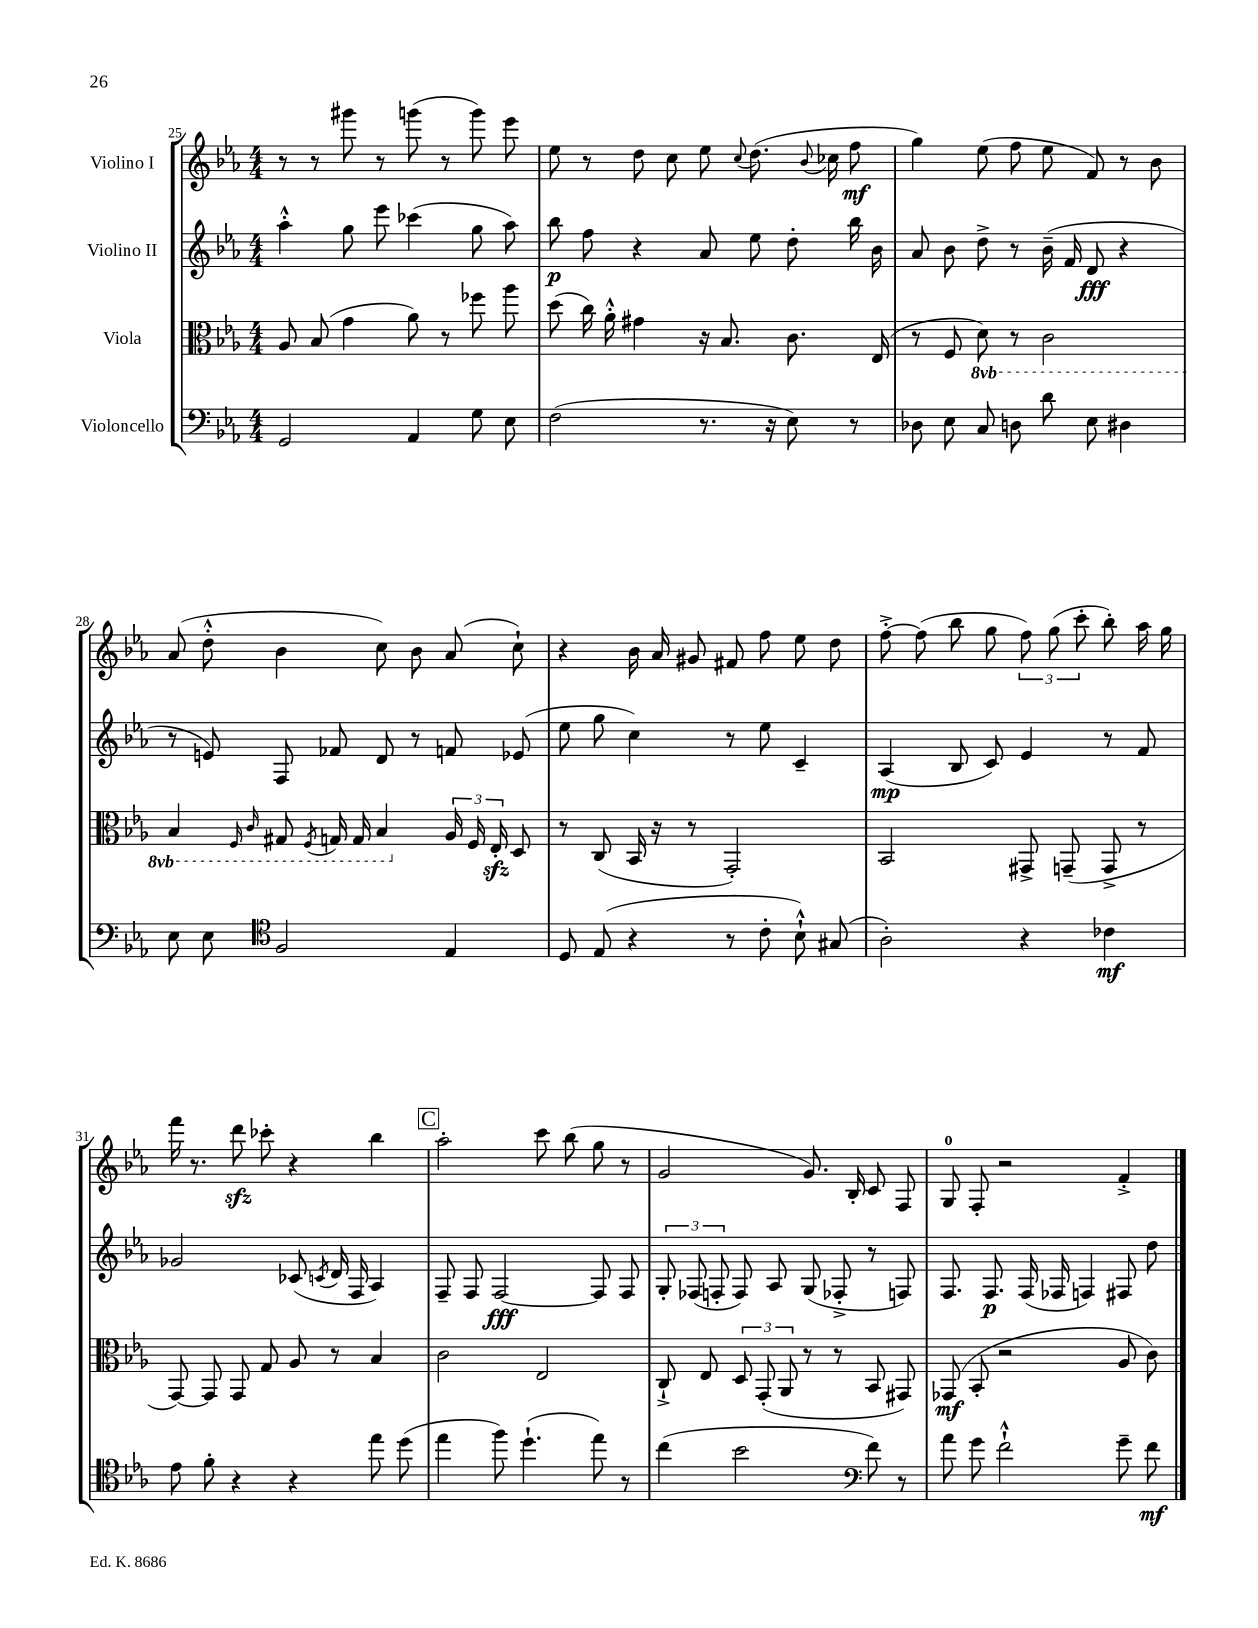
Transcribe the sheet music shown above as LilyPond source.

<<
\new StaffGroup <<
\new Staff = "s0" \with { instrumentName = "Violino I" } {
    \clef treble \key ees \major \numericTimeSignature \time 4/4
    \autoBeamOff r8 r8 gis'''8 r8 g'''8( r8 g'''8) ees'''8 |
    ees''8 r8 d''8 c''8 ees''8 \appoggiatura { c''8 } d''8.( \appoggiatura { bes'8 } ces''16 f''8\mf |
    g''4) ees''8( f''8 ees''8 f'8) r8 bes'8 |
    aes'8( d''8-.-^ bes'4 c''8) bes'8 aes'8( c''8-!) |
    r4 bes'16 aes'16 gis'8 fis'8 f''8 ees''8 d''8 |
    f''8~-.-> f''8( bes''8 g''8 \tuplet 3/2 { f''8) g''8( c'''8-. } bes''8-.) aes''16 g''16 |
    f'''16 r8. d'''8\sfz ces'''8-. r4 bes''4 |
    \mark \markup { \box "C" } aes''2-. c'''8 bes''8( g''8 r8 |
    g'2 g'8.) bes16-. c'8 f8 |
    g8-0 f8-. r2 f'4-.-> \bar "|." |
}
\new Staff = "s1" \with { instrumentName = "Violino II" } {
    \clef treble \key ees \major \numericTimeSignature \time 4/4
    \autoBeamOff aes''4-.-^ g''8 ees'''8 ces'''4( g''8 aes''8) |
    bes''8\p f''8 r4 aes'8 ees''8 d''8-. bes''16 bes'16 |
    aes'8 bes'8 d''8-> r8 bes'16--( f'16 d'8\fff r4 |
    r8 e'8) f8 fes'8 d'8 r8 f'8 ees'8( |
    ees''8 g''8 c''4) r8 ees''8 c'4-- |
    aes4\mp( bes8 c'8) ees'4 r8 f'8 |
    ges'2 ces'8( \acciaccatura { c'8 } d'16 f16 aes4) |
    \mark \markup { \box "C" } f8-- f8 f2~\fff f8 f8 |
    \tuplet 3/2 { g8-. fes8( f8-. } f8) aes8 g8( fes8-.-> r8 f8) |
    f8. f8.\p f16( fes16 f4) fis8 d''8 \bar "|." |
}
\new Staff = "s2" \with { instrumentName = "Viola" } {
    \clef alto \key ees \major \numericTimeSignature \time 4/4 \set Staff.ottavationMarkups = #ottavation-simple-ordinals
    \autoBeamOff aes8 bes8( g'4 aes'8) r8 fes''8 aes''8 |
    d''8( c''16) aes'16-.-^ gis'4 r16 bes8. c'8. ees16( |
    r8 f8 \ottava #-1 d8) r8 c2 |
    bes,4 \grace { f,16 c16 } gis,8 \acciaccatura { f,8 } g,16 g,16 bes,4 \ottava #0 \tuplet 3/2 { aes16 f16 ees16-.\sfz } d8 |
    r8 c8( bes,16 r16 r8 g,2-.) |
    bes,2 gis,8-> g,8--( g,8-> r8 |
    g,8~) g,8 g,8 g8 aes8 r8 bes4 |
    \mark \markup { \box "C" } c'2 ees2 |
    c8-!-> ees8 \tuplet 3/2 { d8 g,8-.( aes,8 } r8 r8 bes,8 gis,8) |
    ges,8\mf( bes,8-. r2 aes8 c'8) \bar "|." |
}
\new Staff = "s3" \with { instrumentName = "Violoncello" } {
    \clef bass \key ees \major \numericTimeSignature \time 4/4
    \autoBeamOff g,2 aes,4 g8 ees8 |
    f2( r8. r16 ees8) r8 |
    des8 ees8 c8 d8 d'8 ees8 dis4 |
    ees8 ees8 \clef tenor f2 ees4 |
    d8 ees8( r4 r8 c'8-. bes8-!-^) gis8( |
    aes2-.) r4 ces'4\mf |
    ees'8 f'8-. r4 r4 ees''8 d''8( |
    \mark \markup { \box "C" } ees''4 f''8) d''4.-!( ees''8) r8 |
    c''4( bes'2 \clef bass f'8) r8 |
    aes'8 g'8 f'2-!-^ g'8-- f'8\mf \bar "|." |
}
>>
>>
\layout { \context { \Score currentBarNumber = #25 } }
